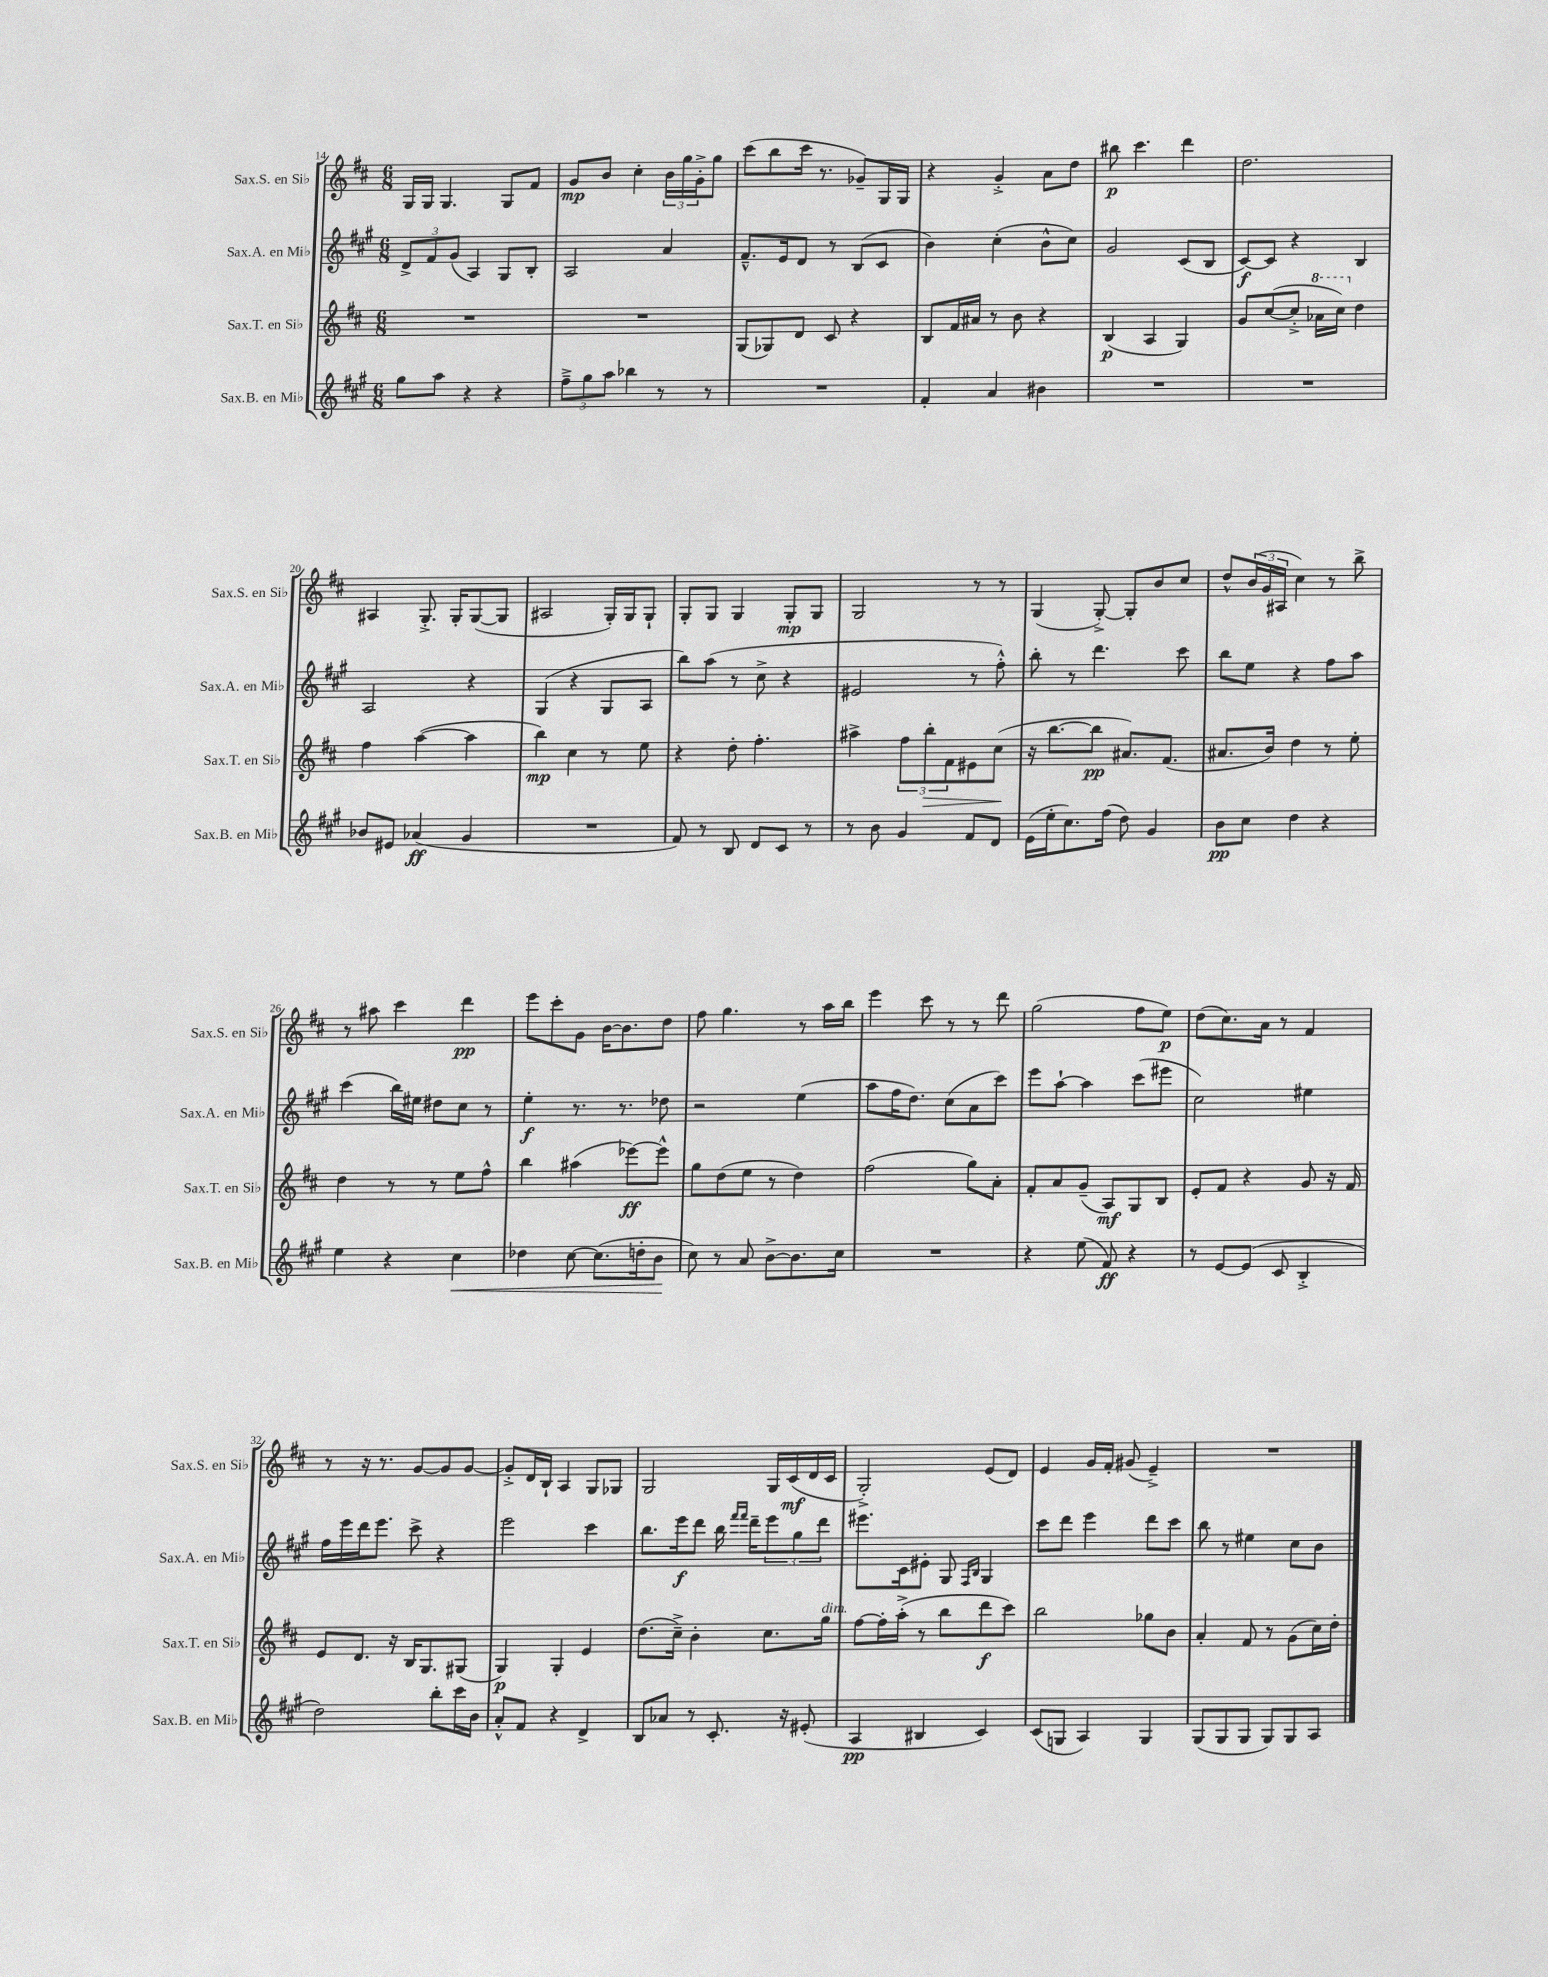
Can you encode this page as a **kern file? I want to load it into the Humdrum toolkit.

**kern	**dynam	**kern	**dynam	**kern	**dynam	**kern	**dynam
*part4	*part4	*part3	*part3	*part2	*part2	*part1	*part1
*staff4	*staff4	*staff3	*staff3	*staff2	*staff2	*staff1	*staff1
*I"Sax.B. en Mi♭	*	*I"Sax.T. en Si♭	*	*I"Sax.A. en Mi♭	*	*I"Sax.S. en Si♭	*
*I'Sax.B. en Mi♭	*	*I'Sax.T. en Si♭	*	*I'Sax.A. en Mi♭	*	*I'Sax.S. en Si♭	*
*clefG2	*	*clefG2	*	*clefG2	*	*clefG2	*
*k[f#c#g#]	*	*k[f#c#]	*	*k[f#c#g#]	*	*k[f#c#]	*
*M6/8	*	*M6/8	*	*M6/8	*	*M6/8	*
=14	=14	=14	=14	=14	=14	=14	=14
8gg#\L	.	2.r	.	12d^/L	.	16G/LL	.
.	.	.	.	.	.	16G/JJ	.
.	.	.	.	12f#/	.	.	.
8aa\J	.	.	.	.	.	4.G/	.
.	.	.	.	(12g#/J	.	.	.
4r	.	.	.	4A/)	.	.	.
4r	.	.	.	8G#/L	.	8G/L	.
.	.	.	.	8B'/J	.	8f#/J	.
=15	=15	=15	=15	=15	=15	=15	=15
12ff#~^\L	.	2.r	.	2A/	.	8g/L	mp
12gg#\	.	.	.	.	.	.	.
.	.	.	.	.	.	8b/J	.
12aa\J	.	.	.	.	.	.	.
4bb-X\	.	.	.	.	.	4cc#'\	.
8r	.	.	.	4a/	.	24b\LL	.
.	.	.	.	.	.	24gg\	.
.	.	.	.	.	.	24g'^\J	.
8r	.	.	.	.	.	8gg\J	.
=16	=16	=16	=16	=16	=16	=16	=16
2.r	.	(8G/L	.	8.f#~^^/L	.	(8ccc#\L	.
.	.	8G-X/)	.	.	.	8bb\	.
.	.	.	.	16e/k	.	.	.
.	.	8d/J	.	8d/J	.	16ccc#\Jk	.
.	.	.	.	.	.	8.r	.
.	.	8c#/	.	8r	.	.	.
.	.	4r	.	(8B/L	.	8g-X~/L)	.
.	.	.	.	8c#/J	.	16G/L	.
.	.	.	.	.	.	16G/JJ	.
=17	=17	=17	=17	=17	=17	=17	=17
4f#'/	.	8B/L	.	4b\)	.	4r	.
.	.	16f#/L	.	.	.	.	.
.	.	16a#X/JJ	.	.	.	.	.
4a/	.	8r	.	(4cc#'\	.	4g'^/	.
.	.	8b\	.	.	.	.	.
4b#X\	.	4r	.	8b^^\L	.	8a\L	.
.	.	.	.	8cc#\J)	.	8dd\J	.
=18	=18	=18	=18	=18	=18	=18	=18
2.r	.	(4B/	p	2g#/	.	8bb#X\	p
.	.	.	.	.	.	4.ccc#\	.
.	.	4A/	.	.	.	.	.
.	.	4G/)	.	(8c#/L	.	4ddd\	.
.	.	.	.	8B/J	.	.	.
=19	=19	=19	=19	=19	=19	=19	=19
2.r	.	8g/L	.	[8c#/L)	f	2.dd\	.
.	.	([8cc#/	.	8c#/J]	.	.	.
.	.	8cc#'^/J]	.	4r	.	.	.
*	*	*8va	*	*	*	*	*
.	.	16aa-X\LL	.	.	.	.	.
.	.	16ccc#\JJ)	.	.	.	.	.
*	*	*X8va	*	*	*	*	*
.	.	4dd\	.	4B/	.	.	.
!!LO:LB:g=z
=20	=20	=20	=20	=20	=20	=20	=20
8b-X/L	.	4ff#\	.	2A/	.	4A#X/	.
8e#X/J	.	.	.	.	.	.	.
(4a-X/	ff	([4aa\	.	.	.	8.G'^/	.
.	.	.	.	.	.	16G'/KL	.
4g#/	.	4aa\]	.	4r	.	([8G/	.
.	.	.	.	.	.	8G/J]	.
=21	=21	=21	=21	=21	=21	=21	=21
2.r	.	4bb\)	mp	(4G#/	.	2A#X/	.
.	.	4cc#\	.	4r	.	.	.
.	.	8r	.	8G#/L	.	16G'/LL)	.
.	.	.	.	.	.	16G/J	.
.	.	8ee\	.	8A/J	.	8G`/J	.
=22	=22	=22	=22	=22	=22	=22	=22
8f#/)	.	4r	.	8bb\L)	.	8G'/L	.
8r	.	.	.	(8aa\J	.	8G/J	.
8B/	.	8dd'\	.	8r	.	4G/	.
8d/L	.	4.ff#'\	.	8cc#^\	.	.	.
8c#/J	.	.	.	4r	.	8G'/L	mp
8r	.	.	.	.	.	8G/J	.
=23	=23	=23	=23	=23	=23	=23	=23
8r	.	4aa#X^\	.	2e#X/	.	2G/	.
8b\	.	.	.	.	.	.	.
4g#/	.	12ff#\L	.	.	.	.	.
!	!	!	!LO:HP:b	!	!	!	!
.	.	12bb'\	>	.	.	.	.
.	.	12f#\	.	.	.	.	.
8f#/L	.	8e#X\	.	8r	.	8r	.
8d/J	.	(8cc#\J	.	8ff#'^^\)	.	8r	.
.	.	.	]	.	.	.	.
=24	=24	=24	=24	=24	=24	=24	=24
(16e\LL	.	16r	.	8bb'\	.	(4G/	.
16ee'\J	.	[8.bb\L	.	.	.	.	.
8.cc#\)	.	.	.	8r	.	.	.
.	.	8bb\J]	pp	4.ddd\	.	[8G'^/)	.
(16ff#\Jk	.	.	.	.	.	.	.
8dd\)	.	8.a#X/L)	.	.	.	8G'/L]	.
4g#/	.	.	.	.	.	8b/	.
.	.	(8.f#/J	.	.	.	.	.
.	.	.	.	8ccc#\	.	8cc#/J	.
=25	=25	=25	=25	=25	=25	=25	=25
8b\L	pp	8.a#X/L	.	8bb\L	.	8dd^^/L	.
8cc#\J	.	.	.	8ee\J	.	(24b/L	.
.	.	.	.	.	.	24g/	.
.	.	16b/Jk)	.	.	.	.	.
.	.	.	.	.	.	24A#X/JJ	.
4dd\	.	4dd\	.	4r	.	4cc#\)	.
4r	.	8r	.	8ff#\L	.	8r	.
.	.	8ee'\	.	8aa\J	.	8bb^\	.
!!LO:LB:g=z
=26	=26	=26	=26	=26	=26	=26	=26
4ee\	.	4dd\	.	(4ccc#\	.	8r	.
.	.	.	.	.	.	8aa#X\	.
4r	.	8r	.	16bb\LL)	.	4ccc#\	.
.	.	.	.	16ee#X\JJ	.	.	.
.	.	8r	.	8dd#X\L	.	.	.
!	!LO:HP:b	!	!	!	!	!	!
4cc#\	<	8ee\L	.	8cc#\J	.	4ddd\	pp
.	.	8ff#^^\J	.	8r	.	.	.
=27	=27	=27	=27	=27	=27	=27	=27
4dd-X\	.	4bb\	.	4ee'\	f	8eee\L	.
.	.	.	.	.	.	8ccc#'\	.
[8cc#\	.	(4aa#X\	.	8.r	.	8g\J	.
(8.cc#\L]	.	.	.	.	.	[16b\KL	.
.	.	.	.	8.r	.	8.b\]	.
.	.	[8eee-X\L)	ff	.	.	.	.
16ddn'\k	.	.	.	.	.	.	.
8b\J	.	8eee-^^\J]	.	8dd-X\	.	8dd\J	.
.	[	.	.	.	.	.	.
=28	=28	=28	=28	=28	=28	=28	=28
8cc#\)	.	8gg\L	.	2r	.	8ff#\	.
8r	.	(8dd\	.	.	.	4.gg\	.
8a/	.	8ee\J	.	.	.	.	.
[8b^\L	.	8r	.	.	.	.	.
8.b\]	.	4dd\)	.	(4ee\	.	8r	.
.	.	.	.	.	.	16aa\LL	.
16cc#\Jk	.	.	.	.	.	16bb\JJ	.
=29	=29	=29	=29	=29	=29	=29	=29
2.r	.	(2ff#\	.	8aa\L	.	4eee\	.
.	.	.	.	16ff#\K	.	.	.
.	.	.	.	8.dd\J)	.	.	.
.	.	.	.	.	.	8ccc#\	.
.	.	.	.	(8cc#\L	.	8r	.
.	.	8gg\L)	.	8a\	.	8r	.
.	.	8a'\J	.	8ccc#\J)	.	8ddd\	.
=30	=30	=30	=30	=30	=30	=30	=30
4r	.	8f#'/L	.	8eee\L	.	(2gg\	.
.	.	8a/	.	[8aa`\J	.	.	.
(8ee\	.	(8g~/J	.	4aa\]	.	.	.
8f#/)	ff	8A/L)	mf	.	.	.	.
4r	.	8G/	.	(8ccc#\L	.	8ff#\L	.
.	.	8B/J	.	8eee#X\J	.	8ee\J)	p
=31	=31	=31	=31	=31	=31	=31	=31
8r	.	8e'/L	.	2cc#\)	.	(8dd\L	.
[8e/L	.	8f#/J	.	.	.	8.cc#\)	.
(8e/J]	.	4r	.	.	.	.	.
.	.	.	.	.	.	16a\Jk	.
8c#/	.	.	.	.	.	8r	.
4B'^/	.	8g/	.	4ee#X\	.	4f#/	.
.	.	16r	.	.	.	.	.
.	.	16f#/	.	.	.	.	.
!!LO:LB:g=z
=32	=32	=32	=32	=32	=32	=32	=32
2dd\)	.	8e/L	.	16ff#\LL	.	8r	.
.	.	.	.	16eee\	.	.	.
.	.	8.d/J	.	16ddd\J	.	16r	.
.	.	.	.	8.eee\J	.	8.r	.
.	.	16r	.	.	.	.	.
.	.	16B/KL	.	8ccc#^\	.	[8g/L	.
.	.	8.G/	.	.	.	.	.
8bb'\L	.	.	.	4r	.	8g/]	.
16ccc#\L	.	(8G#X/J	.	.	.	[8g/J	.
16b\JJ	.	.	.	.	.	.	.
=33	=33	=33	=33	=33	=33	=33	=33
8a'^^/L	.	4G/)	p	2eee\	.	8g'^/L]	.
8f#/J	.	.	.	.	.	16d/L	.
.	.	.	.	.	.	16B`/JJ	.
4r	.	4G'/	.	.	.	4A/	.
4d^/	.	4e/	.	4ccc#\	.	8G/L	.
.	.	.	.	.	.	8G-X/J	.
=34	=34	=34	=34	=34	=34	=34	=34
8B/L	.	(8.dd\L	.	8.bb\L	.	2G/	.
8a-X/J	.	.	.	.	.	.	.
.	.	16cc#~^\Jk)	.	16eee\k	f	.	.
8r	.	4b'\	.	8ddd\J	.	.	.
8.c#'/	.	.	.	16bb\	.	.	.
.	.	.	.	16qqfff#/LL	.	.	.
.	.	.	.	16qqfff#/JJ	.	.	.
.	.	.	.	16ddd~\KL	.	.	.
.	.	8.cc#\L	.	12eee\	.	16G/LL	.
16r	.	.	.	.	.	(16c#/	mf
.	.	.	.	12gg#\	.	.	.
(8e#X'/	.	.	.	.	.	16d/	.
.	.	.	.	12ddd\J	.	.	.
!	!	!LO:TX:a:i:t=dim.	!	!	!	!	!
.	.	16gg\Jk	.	.	.	16c#/JJ	.
=35	=35	=35	=35	=35	=35	=35	=35
4A/	pp	[8ff#\L	.	8.eee#X\L	.	2G'^/)	.
.	.	16ff#'\L]	.	.	.	.	.
.	.	(16aa'^\JJ	.	16c#\k	.	.	.
4B#X/	.	8r	.	8e#X'\J	.	.	.
.	.	8bb\L	.	8G#/	.	.	.
.	.	.	.	16qqF#/LL	.	.	.
.	.	.	.	16qqB/JJ	.	.	.
4c#/)	.	8ddd\	f	4G#/	.	(8e/L	.
.	.	8ccc#\J)	.	.	.	8d/J)	.
=36	=36	=36	=36	=36	=36	=36	=36
(8c#/L	.	2bb\	.	8ccc#\L	.	4e/	.
8Gn/J	.	.	.	8ddd\J	.	.	.
4A/)	.	.	.	4eee\	.	16g/LL	.
.	.	.	.	.	.	16f#'/JJ	.
.	.	.	.	.	.	(8g#X/	.
4G/	.	8gg-X\L	.	8ddd\L	.	4e~^/)	.
.	.	8b\J	.	8ccc#\J	.	.	.
=37	=37	=37	=37	=37	=37	=37	=37
(8G#/L	.	4a'/	.	8bb\	.	2.r	.
8G#/	.	.	.	8r	.	.	.
8G#/J	.	8f#/	.	4ee#X\	.	.	.
8G#/L)	.	8r	.	.	.	.	.
8G#/	.	(8g\L	.	8cc#\L	.	.	.
8A/J	.	16cc#\L)	.	8b\J	.	.	.
.	.	16dd'\JJ	.	.	.	.	.
==	==	==	==	==	==	==	==
*-	*-	*-	*-	*-	*-	*-	*-
